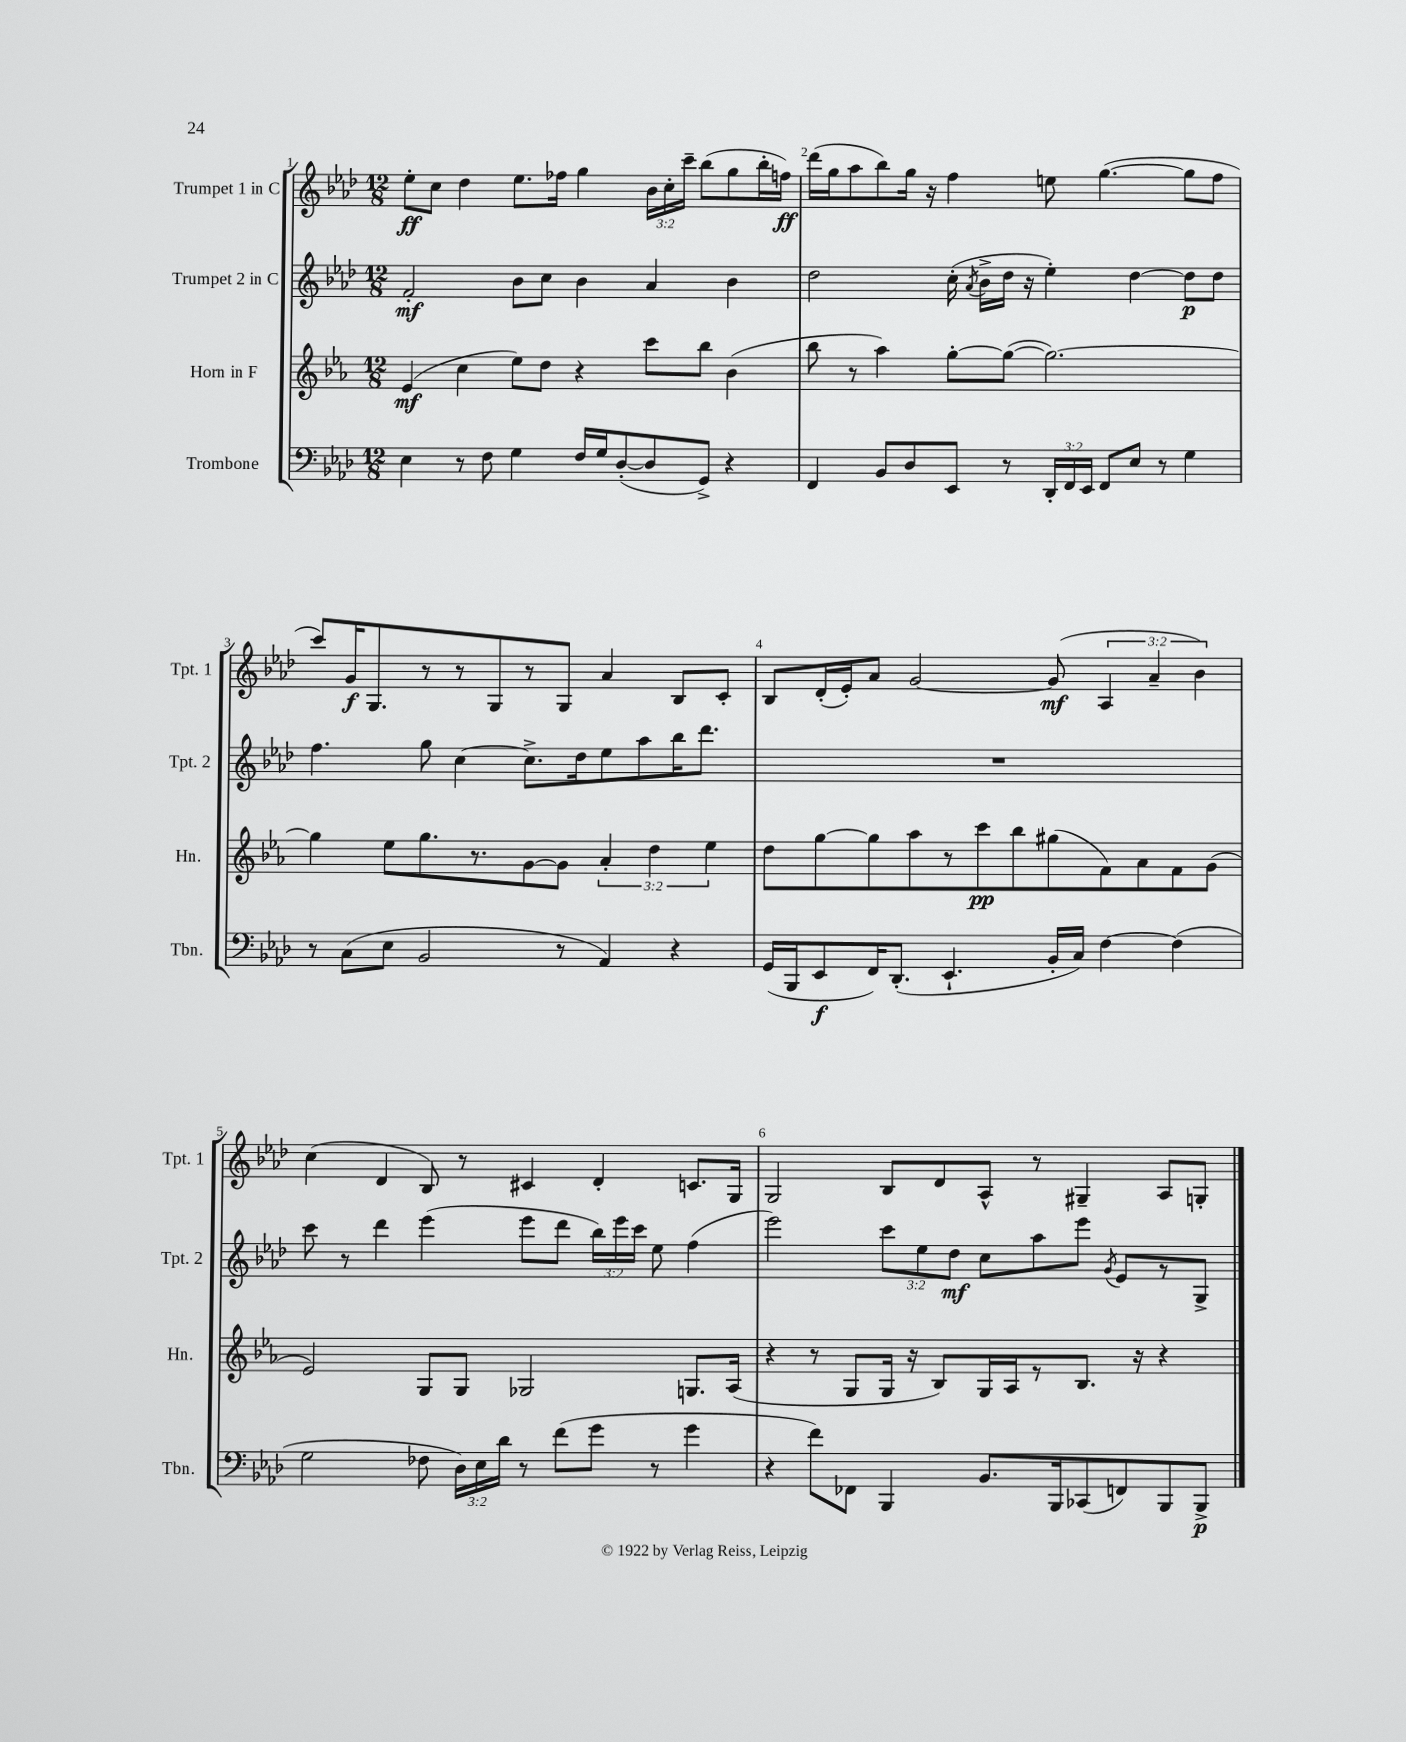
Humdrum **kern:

**kern	**dynam	**kern	**dynam	**kern	**dynam	**kern	**dynam
*part4	*part4	*part3	*part3	*part2	*part2	*part1	*part1
*staff4	*staff4	*staff3	*staff3	*staff2	*staff2	*staff1	*staff1
*I"Trombone	*	*I"Horn in F	*	*I"Trumpet 2 in C	*	*I"Trumpet 1 in C	*
*I'Tbn.	*	*I'Hn.	*	*I'Tpt. 2	*	*I'Tpt. 1	*
*clefF4	*	*clefG2	*	*clefG2	*	*clefG2	*
*k[b-e-a-d-]	*	*k[b-e-a-]	*	*k[b-e-a-d-]	*	*k[b-e-a-d-]	*
*M12/8	*	*M12/8	*	*M12/8	*	*M12/8	*
=1	=1	=1	=1	=1	=1	=1	=1
4E-\	.	(4e-/	mf	2f'/	mf	8ee-'\L	ff
.	.	.	.	.	.	8cc\J	.
8r	.	4cc\	.	.	.	4dd-\	.
8F\	.	.	.	.	.	.	.
4G\	.	8ee-\L)	.	8b-\L	.	8.ee-\L	.
.	.	8dd\J	.	8cc\J	.	.	.
.	.	.	.	.	.	16ff-X\Jk	.
16F/LL	.	4r	.	4b-\	.	4gg\	.
16G/J	.	.	.	.	.	.	.
([8D-'/	.	.	.	.	.	.	.
8D-/]	.	8ccc\L	.	4a-/	.	24b-\LL	.
.	.	.	.	.	.	24cc'\	.
.	.	.	.	.	.	24ccc~\JJ	.
8GG^/J)	.	8bb-\J	.	.	.	(8bb-\L	.
4r	.	(4b-\	.	4b-\	.	8gg\	.
.	.	.	.	.	.	16bb-'\L	.
.	.	.	.	.	.	16ffn\JJ)	ff
=2	=2	=2	=2	=2	=2	=2	=2
4FF/	.	8bb-\	.	2dd-\	.	(16ddd-\LL	.
.	.	.	.	.	.	16gg\J	.
.	.	8r	.	.	.	8aa-\	.
8BB-/L	.	4aa-\)	.	.	.	8bb-\)	.
8D-/	.	.	.	.	.	16gg\Jk	.
.	.	.	.	.	.	16r	.
8EE-/J	.	[8gg'\L	.	(16cc'\	.	4ff\	.
.	.	.	.	8qa-/	.	.	.
.	.	.	.	16b-^\LL	.	.	.
8r	.	(8gg\J_	.	16dd-\JJ	.	.	.
.	.	.	.	16r	.	.	.
24DD-'/LL	.	2.gg\_)	.	4ee-'\)	.	8een\	.
24FF/	.	.	.	.	.	.	.
24EE-/JJ	.	.	.	.	.	.	.
8FF/L	.	.	.	.	.	([4.gg\	.
8E-/J	.	.	.	[4dd-\	.	.	.
8r	.	.	.	.	.	.	.
4G\	.	.	.	8dd-\L]	p	8gg\L]	.
.	.	.	.	8dd-\J	.	8ff\J	.
!!LO:LB:g=z
=3	=3	=3	=3	=3	=3	=3	=3
8r	.	4gg\]	.	4.ff\	.	8ccc/L)	.
(8C\L	.	.	.	.	.	16g/K	f
.	.	.	.	.	.	8.G/	.
8E-\J	.	8ee-\L	.	.	.	.	.
2BB-/	.	8.gg\	.	8gg\	.	8r	.
.	.	.	.	[4cc\	.	8r	.
.	.	8.r	.	.	.	.	.
.	.	.	.	.	.	8G/	.
.	.	[8g\	.	8.cc^\L]	.	8r	.
8r	.	8g\J]	.	.	.	8G/J	.
.	.	.	.	16dd-\k	.	.	.
4AA-/)	.	6a-'/	.	8ee-\	.	4a-/	.
.	.	.	.	8aa-\	.	.	.
.	.	6dd\	.	.	.	.	.
4r	.	.	.	16bb-\K	.	8B-/L	.
.	.	.	.	8.ddd-\J	.	.	.
.	.	6ee-\	.	.	.	.	.
.	.	.	.	.	.	8c'/J	.
=4	=4	=4	=4	=4	=4	=4	=4
(16GG/LL	.	8dd\L	.	1.r	.	8B-/L	.
16BBB-/J	.	.	.	.	.	.	.
8EE-/	f	[8gg\	.	.	.	(16d-'/L	.
.	.	.	.	.	.	16e-'/J)	.
16FF/K)	.	8gg\]	.	.	.	8a-/J	.
(8.DD-'/J	.	.	.	.	.	.	.
.	.	8aa-\	.	.	.	[2g/	.
4.EE-`/	.	8r	.	.	.	.	.
.	.	8ccc\	pp	.	.	.	.
.	.	8bb-\	.	.	.	.	.
16BB-'/LL	.	(8gg#X\	.	.	.	(8g/]	mf
16C/JJ)	.	.	.	.	.	.	.
[4F\	.	8f\)	.	.	.	6A-/	.
.	.	8a-\	.	.	.	.	.
.	.	.	.	.	.	6a-~/	.
(4F\]	.	8f\	.	.	.	.	.
.	.	.	.	.	.	6b-\)	.
.	.	(8g\J	.	.	.	.	.
!!LO:LB:g=z
=5	=5	=5	=5	=5	=5	=5	=5
2G\	.	2e-/)	.	8ccc\	.	(4cc\	.
.	.	.	.	8r	.	.	.
.	.	.	.	4ddd-\	.	4d-/	.
8F-X\	.	8G/L	.	(4eee-\	.	8B-/)	.
24D-\LL)	.	8G/J	.	.	.	8r	.
24E-\	.	.	.	.	.	.	.
24d-\JJ	.	.	.	.	.	.	.
8r	.	2G-X/	.	8eee-\L	.	4c#X/	.
(8f\L	.	.	.	8ddd-\J	.	.	.
8g\J	.	.	.	24bb-\LL)	.	4d-'/	.
.	.	.	.	24eee-\	.	.	.
.	.	.	.	24ccc\JJ	.	.	.
8r	.	.	.	8ee-\	.	.	.
4g\	.	8.Gn/L	.	(4ff\	.	8.cn/L	.
.	.	(16A-/Jk	.	.	.	16G/Jk	.
=6	=6	=6	=6	=6	=6	=6	=6
4r	.	4r	.	2eee-\)	.	2G/	.
8f\L)	.	8r	.	.	.	.	.
8FF-X\J	.	8G/L	.	.	.	.	.
4BBB-/	.	16G/Jk	.	12ccc\L	.	8B-/L	.
.	.	16r	.	.	.	.	.
.	.	.	.	12ee-\	.	.	.
.	.	8B-/L)	.	.	.	8d-/	.
.	.	.	.	12dd-\J	mf	.	.
8.BB-/L	.	16G/L	.	8cc\L	.	8A-^^/J	.
.	.	16A-/J	.	.	.	.	.
.	.	8r	.	8aa-\	.	8r	.
16BBB-/k	.	.	.	.	.	.	.
(8CC-X/	.	8.B-/J	.	8eee-\J	.	4G#X~/	.
.	.	.	.	8qg/	.	.	.
8FFn/)	.	.	.	8e-/L	.	.	.
.	.	16r	.	.	.	.	.
8BBB-/	.	4r	.	8r	.	8A-/L	.
8BBB-^/J	p	.	.	8G^/J	.	8Gn'/J	.
==	==	==	==	==	==	==	==
*-	*-	*-	*-	*-	*-	*-	*-
